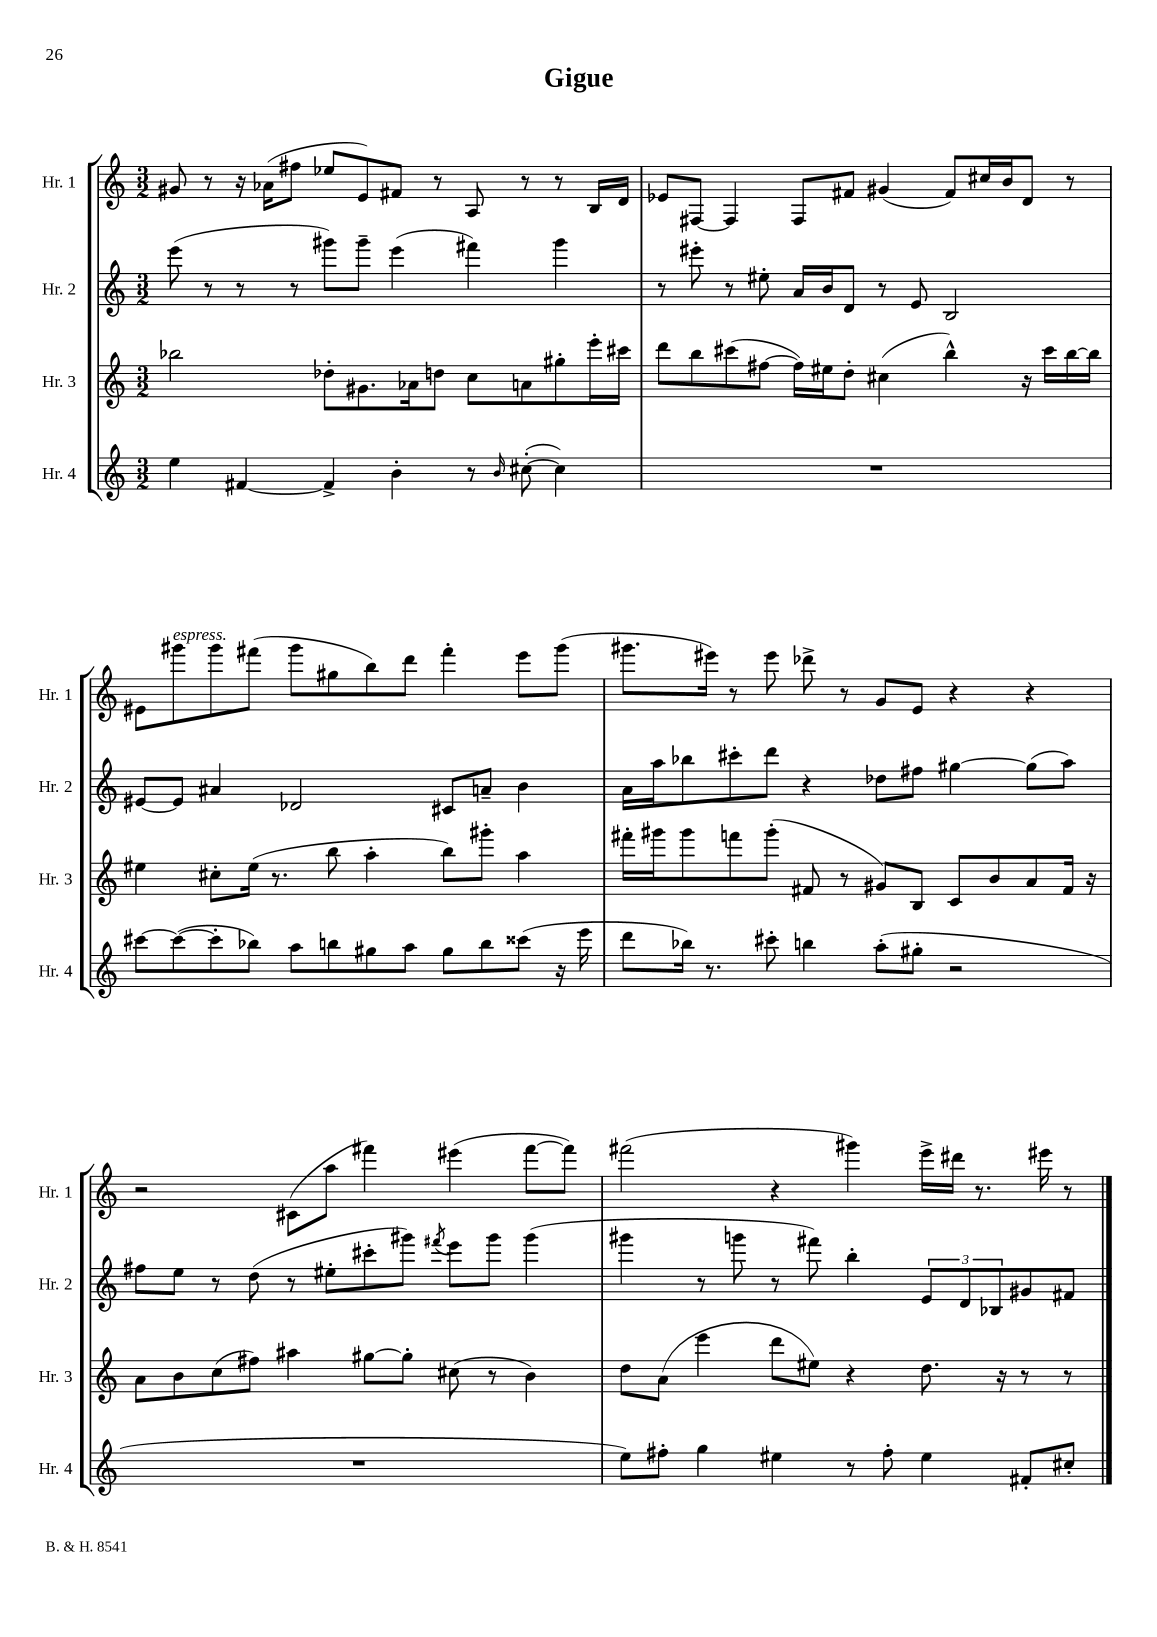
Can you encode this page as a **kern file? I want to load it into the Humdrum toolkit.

**kern	**kern	**kern	**kern
*part4	*part3	*part2	*part1
*staff4	*staff3	*staff2	*staff1
*I"Hr. 4	*I"Hr. 3	*I"Hr. 2	*I"Hr. 1
*I'Hr. 4	*I'Hr. 3	*I'Hr. 2	*I'Hr. 1
*clefG2	*clefG2	*clefG2	*clefG2
*k[]	*k[]	*k[]	*k[]
*M3/2	*M3/2	*M3/2	*M3/2
=1	=1	=1	=1
4ee\	2bb-X\	(8eee\	8g#X/
.	.	8r	8r
[4f#X/	.	8r	16r
.	.	.	(16a-X\KL
.	.	8r	8ff#X\J
4f#^/]	8dd-X'\L	8ggg#X\L)	8ee-X/L
.	8.g#X\	8ggg#~\J	8e/)
4b'\	.	(4eee\	8f#X/J
.	16a-X\k	.	.
.	8ddn\J	.	8r
8r	8cc\L	4fff#X\)	8A/
16qqb/	.	.	.
([8cc#X'\	8an\	.	8r
4cc#\])	8gg#X'\	4ggg#\	8r
.	16eee'\L	.	16B/LL
.	16ccc#X\JJ	.	16d/JJ
=2	=2	=2	=2
1.r	8ddd\L	8r	8e-X/L
.	8bb\	8eee#X'\	[8F#X/J
.	(8ccc#X\	8r	4F#/]
.	[8ff#X\J	8ee#X'\	.
.	16ff#\LL])	16a/LL	8F#/L
.	16ee#X\J	16b/J	.
.	8dd'\J	8d/J	8f#X/J
.	(4cc#X\	8r	(4g#X/
.	.	8e/	.
.	4bb^^\)	2B/	8f#/L)
.	.	.	16cc#X/L
.	.	.	16b/J
.	16r	.	8d/J
.	16ccc#\LL	.	.
.	[16bb\	.	8r
.	16bb\JJ]	.	.
!!LO:LB:g=z
=3	=3	=3	=3
[8ccc#X\L	4ee#X\	[8e#X/L	8e#X\L
!	!	!	!LO:TX:a:i:t=espress.
(8ccc#\_	.	8e#/J]	8ggg#X\
8ccc#'\]	8cc#X'\L	4a#X/	8ggg#\
8bb-X\J)	(16ee#\Jk	.	(8fff#X\J
.	8.r	.	.
8aa\L	.	2d-X/	8ggg#\L
8bbn\	8bb\	.	8gg#X\
8gg#X\	4aa'\	.	8bb\)
8aa\J	.	.	8ddd\J
8gg#\L	8bb\L)	8c#X/L	4fff#'\
8bb\	8ggg#X'\J	8an~/J	.
(8ccc##X\J	4aa\	4b\	8eee\L
16r	.	.	(8ggg#\J
16eee\	.	.	.
=4	=4	=4	=4
8ddd\L	16fff#X'\LL	16a\LL	8.ggg#X\L
.	16ggg#X\J	16aa\J	.
16bb-X\Jk)	8ggg#\	8bb-X\	.
8.r	.	.	16eee#X\Jk)
.	8fffn\	8ccc#X'\	8r
8ccc#X'\	(8ggg#'\J	8ddd\J	8eee#\
4bbn\	8f#X/	4r	8ddd-X^\
.	8r	.	8r
(8aa'\L	8g#X/L)	8dd-X\L	8g/L
8gg#X'\J	8B/J	8ff#X\J	8e/J
2r	8c/L	[4gg#X\	4r
.	8b/	.	.
.	8a/	(8gg#\L]	4r
.	16f#/Jk	8aa\J)	.
.	16r	.	.
!!LO:LB:g=z
=5	=5	=5	=5
1.r	8a\L	8ff#X\L	2r
.	8b\	8ee\J	.
.	(8cc\	8r	.
.	8ff#X\J)	(8dd\	.
.	4aa#X\	8r	(8c#X\L
.	.	8ee#X'\L	8aa\J
.	[8gg#X\L	8ccc#X'\	4fff#X\)
.	8gg#'\J]	8ggg#X\J)	.
.	.	8qfff#X/	.
.	(8cc#X\	8eee\L	(4eee#X\
.	8r	8ggg#\J	.
.	4b\)	(4ggg#\	[8fff#\L
.	.	.	8fff#\J])
=6	=6	=6	=6
8ee\L)	8dd\L	4ggg#X\	(2fff#X\
8ff#X'\J	(8a\J	.	.
4gg\	4eee\	8r	.
.	.	8gggn\	.
4ee#X\	8ddd\L	8r	4r
.	8ee#X\J)	8fff#X\)	.
8r	4r	4bb'\	4ggg#X\)
8ff#'\	.	.	.
4ee#\	8.dd\	12e/L	16eee^\LL
.	.	.	16ddd#X\JJ
.	.	12d/	.
.	.	.	8.r
.	.	12B-X/	.
.	16r	.	.
8f#X'/L	8r	8g#X/	.
.	.	.	16eee#X\
8cc#X'/J	8r	8f#X/J	8r
==	==	==	==
*-	*-	*-	*-
